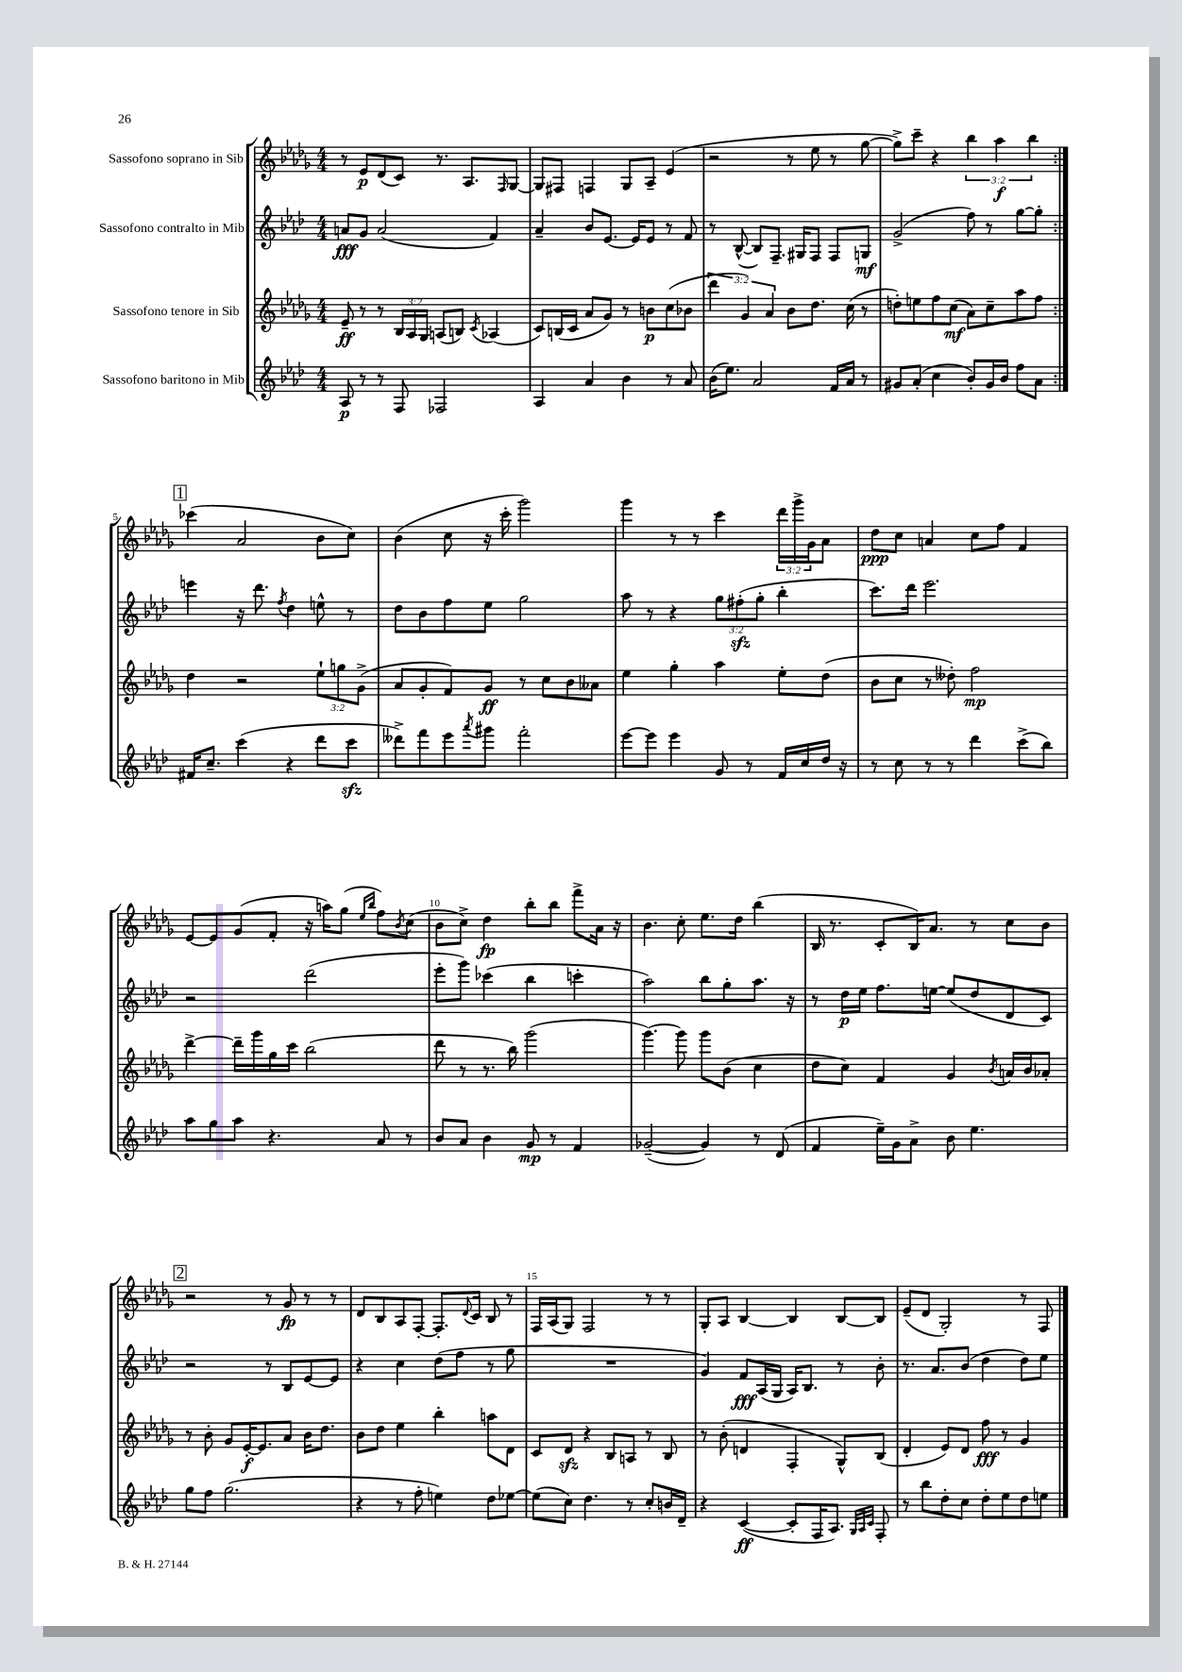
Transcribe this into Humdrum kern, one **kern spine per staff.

**kern	**kern	**kern	**kern
*staff4	*staff3	*staff2	*staff1
*clefG2	*clefG2	*clefG2	*clefG2
*k[b-e-a-d-]	*k[b-e-a-d-g-]	*k[b-e-a-d-]	*k[b-e-a-d-g-]
*M4/4	*M4/4	*M4/4	*M4/4
8A-	8e-~	8a	8r
8r	8r	8g	8e-
8r	8r	(2a	(8d-
8F	24B-	.	8c)
.	24A-	.	.
.	24G-	.	.
2F-	(8A	.	8.r
.	8B)	.	.
.	.	.	8.A-
.	8qc	.	.
.	(4A-	4f)	.
.	.	.	16qqF
.	.	.	[8G-
=	=	=	=
4A-	8c)	4a-~	8G-]
.	(16B	.	8F#
.	16c	.	.
4a-	8a-	8b-	4F
.	8g-)	[8.e-	.
4b-	8r	.	8G-
.	.	16e-]	.
.	8b	8e-	8A-~
8r	(8cc	8r	(4e-
8a-	8b-	8f	.
=	=	=	=
(16b-	6ddd-	8r	2r
8.ee-)	.	.	.
.	.	([8B-^^	.
.	6g-)	.	.
2a-	.	8B-])	.
.	6a-	.	.
.	.	8.F~	.
.	8b-	.	8r
.	.	16G#	.
.	8.dd-	8F	8ee-
16f	.	8F	8r
16a-	(16cc	.	.
8r	8r	8G	[8gg-
=	=	=	=
8g#	8dd')	(2g^	8gg-^])
(8a-'	8ee	.	8ccc~
4cc	8ff	.	4r
.	(8cc	.	.
8b-')	8a-)	8ff)	6bb-
16g#	8cc~	8r	.
.	.	.	6aa-
16b-	.	.	.
8ff	8aa-	[8gg	.
.	.	.	6bb-
8a-	8ff	8gg']	.
=:|!	=:|!	=:|!	=:|!
16f#	4dd-	4eee	(4ccc-
8.cc~	.	.	.
(4ccc	2r	16r	2a-
.	.	8.ddd-	.
.	.	8qff	.
4r	.	4dd-	.
8ddd-	12ee-`	8ee^^	8b-
.	12gg	.	.
8ccc	.	8r	8cc)
.	(12g-^	.	.
=	=	=	=
8ddd--^)	8a-	8dd-	(4b-
8fff	8g-'	8b-	.
8eee-	8f)	8ff	8cc
8qaaa-	.	.	.
8ggg#	8g-	8ee-	16r
.	.	.	16ccc'
2fff'	8r	2gg	2ggg-)
.	8cc	.	.
.	8b-	.	.
.	8a--	.	.
=	=	=	=
[8eee-	4ee-	8aa-	4ggg-
8eee-]	.	8r	.
4eee-	4gg-'	4r	8r
.	.	.	8r
8g	4aa-	12gg	4ccc
.	.	(12ff#'	.
8r	.	.	.
.	.	12gg'	.
16f	8ee-'	4bb-'	24ddd-
.	.	.	24ggg-^
16cc	.	.	.
.	.	.	24g-
16dd-	(8dd-	.	8a-
16r	.	.	.
=	=	=	=
8r	8b-	8.ccc)	8dd-
8cc	8cc	.	8cc
.	.	16ddd-	.
8r	8r	2.eee-	4a
8r	8dd--')	.	.
4ddd-	2ff	.	8cc
.	.	.	8ff
(8ccc^	.	.	4f
8bb-)	.	.	.
=	=	=	=
8aa-	[4ddd-^	2r	[8e-
8gg	.	.	8e-]
8aa-	16ddd-~]	.	(8g-
.	16ggg-	.	.
4.r	16gg-	.	8f'
.	16ccc	.	.
.	(2bb-	(2ddd-	16r
.	.	.	16aa)
.	.	.	(8gg-
.	.	.	16qqee-
.	.	.	16qqbb-
8a-	.	.	8ff)
.	.	.	8qb-
8r	.	.	(8cc
=	=	=	=
8b-	8ddd-	8eee-'	8b-
8a-	8r	8ggg)	8cc^)
4b-	8.r	(4ccc-	4dd-
.	16bb-)	.	.
8g	(2ggg-	4bb-	8bb-'
8r	.	.	8bb-
4f	.	4ccc'	8fff^
.	.	.	16a-
.	.	.	16r
=	=	=	=
([2g-~	[4.ggg-)	2aa-)	4.b-
.	8ggg-]	.	8cc'
4g-])	8ggg-	8bb-	8.ee-
.	(8b-	8gg'	.
.	.	.	16dd-
8r	4cc	8.aa-	(4bb-
(8d-	.	.	.
.	.	16r	.
=	=	=	=
4f	8dd-	8r	16B-
.	.	.	8.r
.	8cc)	16dd-	.
.	.	16ee-	.
16ee-~)	4f	8.ff	8c'
16g	.	.	.
8a-^	.	.	16B-)
.	.	[16ee	8.a-
8b-	4g-	(8ee]	.
4.ee-	.	8dd-	8r
.	8qb-	.	.
.	16a	8d-	8cc
.	16b-	.	.
.	8a-'	8c)	8b-
=	=	=	=
8gg	8r	2r	2r
8ff	8b-'	.	.
(2.gg	8g-	.	.
.	[16e-'	.	.
.	8.e-]	.	.
.	.	8r	8r
.	8a-	8B-	8g-
.	16b-	[8e-	8r
.	8.dd-	.	.
.	.	8e-]	8r
=	=	=	=
4r	8b-	4r	8d-
.	8dd-	.	8B-
8r	4ee-	4cc	8A-
8ff'	.	.	[8F'
4ee)	4bb-'	(8dd-	8.F']
.	.	8ff	.
.	.	.	8qqd-
.	.	.	16c
8dd-	8aa	8r	8B-
[8ee-	8d-	8gg	8r
=	=	=	=
(8ee-]	8c	1r	16F
.	.	.	(16A-
8cc)	8d-	.	8G-)
4.dd-	4r	.	2F
.	8B-	.	.
8r	8A	.	.
8cc'	8r	.	8r
16b	8B-	.	8r
16d-~	.	.	.
=	=	=	=
4r	8r	4g)	8G-'
.	(8b-'	.	8A-
([4c	4d	8f	[4B-
.	.	(16A-	.
.	.	16G	.
8c']	4F'	16A-)	4B-]
.	.	8.B-	.
16F	.	.	.
8.A-)	.	.	.
.	8G-^^)	8r	[8B-
32qqG	.	.	.
32qqA-	.	.	.
32qqc	.	.	.
8F'	(8B-	8b-'	8B-]
=	=	=	=
8r	4d-'	8.r	(8e-~
8bb-	.	.	8d-
.	.	8.a-	.
8dd-'	8e-)	.	2G-')
8cc	8d-	(8b-	.
8dd-'	8ff	4dd-	.
8ee-	8r	.	.
8dd-	4g-	8dd-)	8r
8ee	.	8ee-	8F
==	==	==	==
*-	*-	*-	*-
